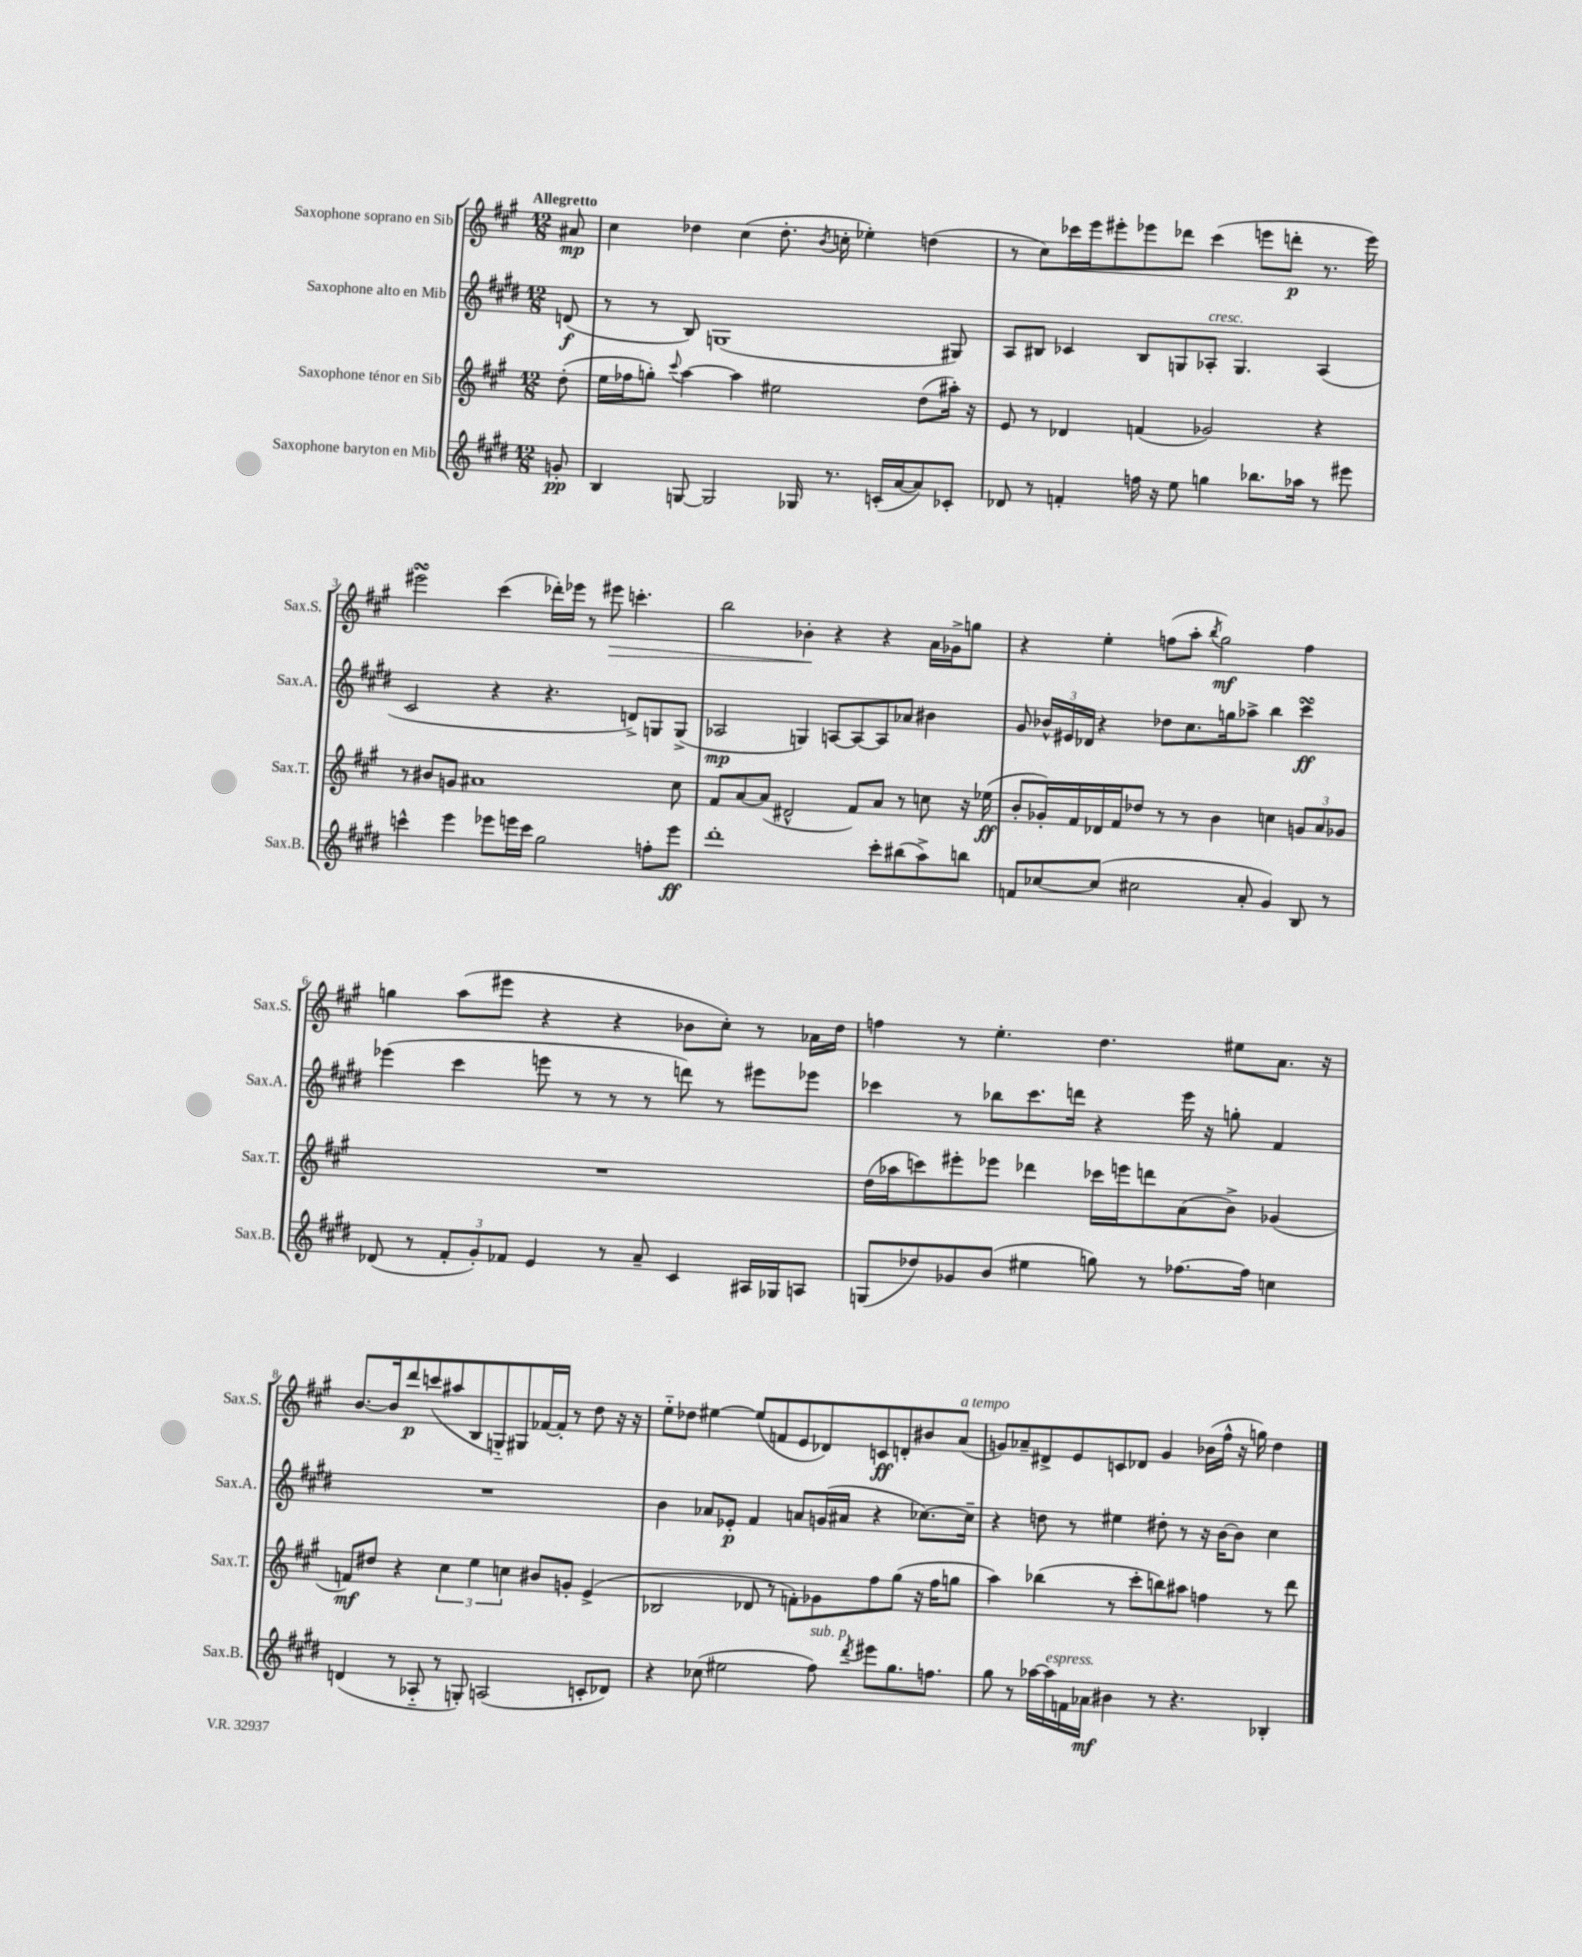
<<
\new StaffGroup <<
\new Staff = "s0" \with { instrumentName = "Saxophone soprano en Sib" shortInstrumentName = "Sax.S." } {
    \clef treble \key a \major \numericTimeSignature \time 12/8 \partial 8 \tempo "Allegretto"
    \autoBeamOff ais'8\mp |
    cis''4 des''4 cis''4( des''8.-. \acciaccatura { b'8 } c''16-. ees''4-.) d''4( |
    r8 cis''8[) ces'''16 e'''16 eis'''8-. ees'''8 des'''8] ces'''4( e'''8[ d'''8]-.\p r8. e'''16) |
    eis'''2\turn cis'''4( des'''16[-.) ees'''16] r8 eis'''8\> c'''4.-. |
    b''2 bes'4-.\! r4 r4 a'16[ ges'16-> g''8] |
    r4 e''4-. f''8[( a''8]-. \acciaccatura { b''8 } gis''2\mf) f''4 |
    g''4 a''8[( eis'''8] r4 r4 bes'8[ cis''8]-.) r8 aes'16[ d''16] |
    f''4 r8 e''4.-. d''4. eis''8[ a'8.] r16 |
    b'8.[~ b'16 d'''8\p c'''8( ais''8 b8 g8-_) gis8 fes'16~ fes'16]-. r8 d''8 r16 r16 |
    e''8[-_ des''8] eis''4~ eis''8[( f'8 e'8 des'8) c'8\ff d'8-. bis'8 a'8]^\markup { \italic "a tempo" }( |
    g'8[) aes'8-- dis'8-> e'8 c'8 des'8] g'4 bes'16[( fis''16]-^ r16 g''16) d''4 \bar "|." |
}
\new Staff = "s1" \with { instrumentName = "Saxophone alto en Mib" shortInstrumentName = "Sax.A." } {
    \clef treble \key e \major \numericTimeSignature \time 12/8 \partial 8
    \autoBeamOff d'8\f( |
    r8 r8 b8) g1( gis8) |
    a8[ bis8] ces'4 bis8[ g8 aes8]-.^\markup { \italic "cresc." } g4. aes4( |
    cis'2 r4 r4. d'8[->) g8 g8]->( |
    aes2\mp g4) a8[~ a8~ a8 aes'8] bis'4 |
    gis'8 \tuplet 3/2 { bes'16[-^ eis'16 des'16] } r4 des''8[ cis''8. g''16 aes''8]-> b''4 cis'''4\turn\ff |
    ees'''4( cis'''4 e'''8 r8 r8 r8 d'''8) r8 eis'''8[ ees'''8] |
    ces'''4 r8 bes''8[ ces'''8. d'''16] r4 e'''16 r16 g''8-. fis'4 |
    R1. |
    b'4 aes'8[ ees'8]-.\p fis'4 a'8[ g'16( ais'16] r4 ces''8.[~) ces''16]-- |
    r4 d''8 r8 eis''4 dis''8-. r8 r16 b'16[~ b'8] cis''4 \bar "|." |
}
\new Staff = "s2" \with { instrumentName = "Saxophone ténor en Sib" shortInstrumentName = "Sax.T." } {
    \clef treble \key a \major \numericTimeSignature \time 12/8 \partial 8
    \autoBeamOff d''8-.( |
    e''16[ fes''16 g''8]-.) \appoggiatura { cis'''8 } a''4~ a''4 eis''2 d''8[( ais''16]-.) r16 |
    e'8 r8 des'4 f'4( ges'2) r4 |
    r8 bis'8[ g'8] ais'1 cis''8 |
    fis'8[ a'8~ a'8]( dis'2-^ fis'8[) a'8] r8 c''8 r16 ees''16\ff( |
    b'8[-. ges'16-.) fis'16 des'16 fis'16 des''8] r8 r8 b'4 c''4 \tuplet 3/2 { g'8[ a'8 ges'8] } |
    R1. |
    d''16[( aes''16 c'''8) eis'''8-. ees'''8] des'''4 ces'''16[ e'''16 d'''8 a'8( b'8]->) ges'4( |
    f'8[\mf) dis''8] r4 \tuplet 3/2 { cis''4 e''4 c''4 } bis'8[ g'8]-. e'4->( |
    bes2 des'8 r8 f'8[-.) ges'8 fis''8 gis''8]( r16 fis''16[ g''8] |
    a''4) bes''4( r8 cis'''8[-. b''8) ais''8] f''4 r8 d'''8 \bar "|." |
}
\new Staff = "s3" \with { instrumentName = "Saxophone baryton en Mib" shortInstrumentName = "Sax.B." } {
    \clef treble \key e \major \numericTimeSignature \time 12/8 \partial 8
    \autoBeamOff g'8-.\pp |
    b4 g8~ g2 ges16 r8. c'16[-.( a'16~ a'8) ces'8]-. |
    des'8 r8 f'4-. f''16 r16 e''8 g''4 bes''8.[ aes''16] r8 eis'''8 |
    c'''4-^ e'''4 ees'''8[ e'''16 c'''16] gis''2 f''8[-. e'''8]\ff |
    dis'''1-. cis'''8[-. bis''8( a''8->) b''8] |
    f'8[ ces''8~ ces''8]( cis''2 a'8-. gis'4) b8 r8 |
    des'8( r8 \tuplet 3/2 { fis'8[-. gis'8-.) fes'8] } e'4 r8 a'8-- cis'4 ais16[ ges16 a8] |
    g8[( des''8) ges'8 b'8]( eis''4 g''8) r8 fes''8.[~ fes''16] c''4 |
    d'4( r8 aes8-_ r8 g8-.) a2( c'8[-. des'8]) |
    r4 ces''8( eis''2 fis''8^\markup { \italic "sub. p" }) \acciaccatura { dis'''8 } eis'''8[ gis''8. f''8.] |
    gis''8 r8 aes''16[~ aes''16^\markup { \italic "espress." } f'16 aes'16]\mf bis'4 r8 r4. bes4-. \bar "|." |
}
>>
>>
